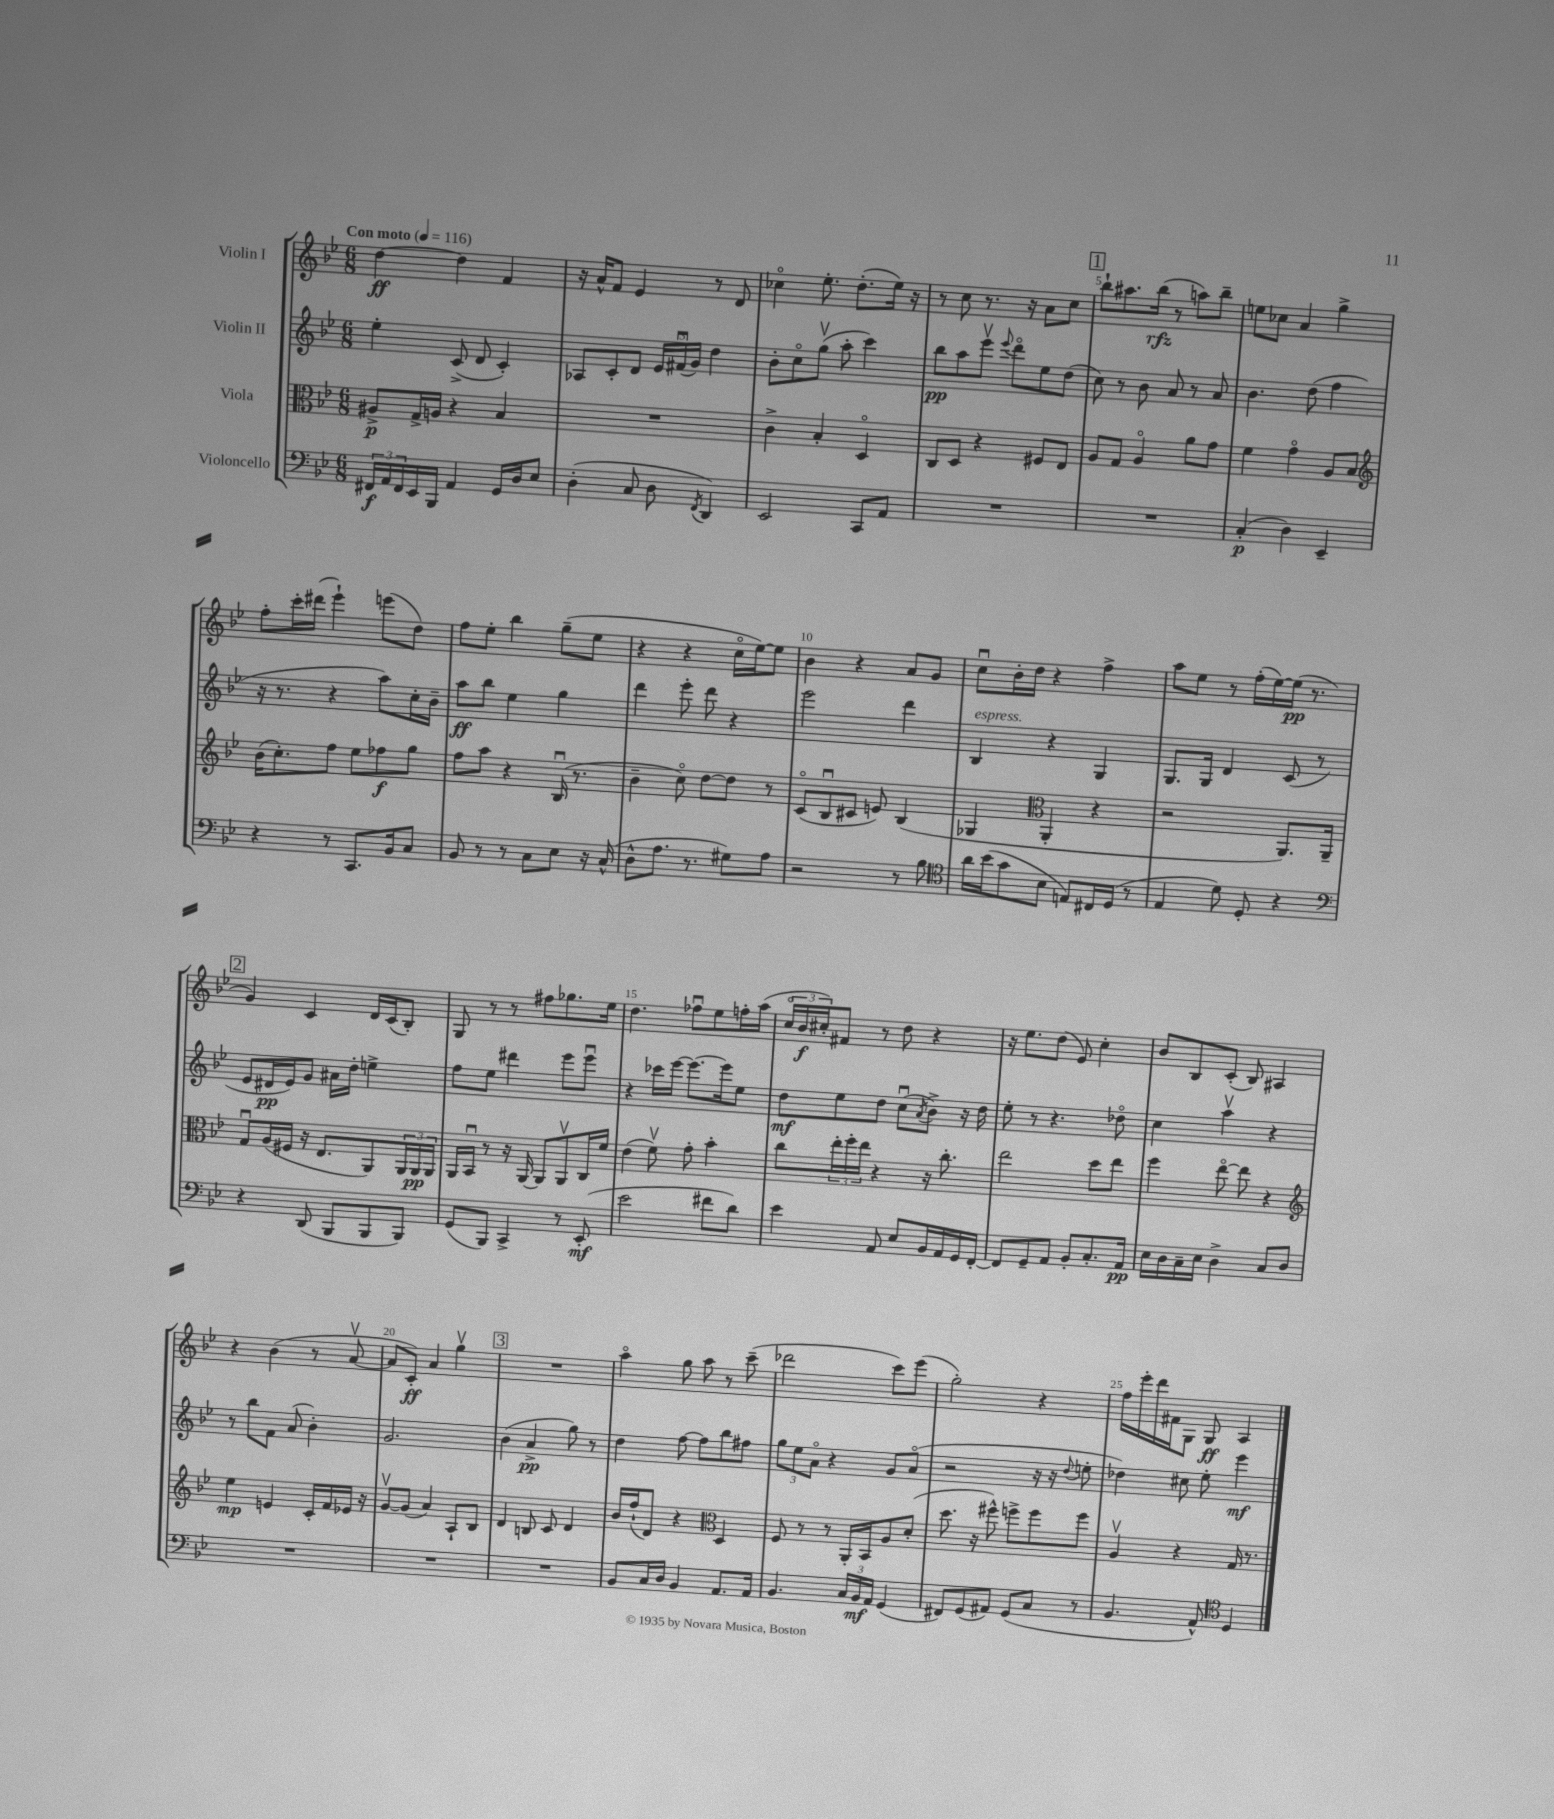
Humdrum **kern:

**kern	**dynam	**kern	**dynam	**kern	**dynam	**kern	**dynam
*part4	*part4	*part3	*part3	*part2	*part2	*part1	*part1
*staff4	*staff4	*staff3	*staff3	*staff2	*staff2	*staff1	*staff1
*I"Violoncello	*	*I"Viola	*	*I"Violin II	*	*I"Violin I	*
*clefF4	*	*clefC3	*	*clefG2	*	*clefG2	*
*k[b-e-]	*	*k[b-e-]	*	*k[b-e-]	*	*k[b-e-]	*
*M6/8	*	*M6/8	*	*M6/8	*	*M6/8	*
*MM116	*	*MM116	*	*MM116	*	*MM116	*
=1	=1	=1	=1	=1	=1	=1	=1
!	!	!	!	!	!	!LO:TX:a:B:t=Con moto	!
24FF#X/LL	f	8A#X^/L	p	4ee-'\	.	[4dd\	ff
24AA/	.	.	.	.	.	.	.
24FF#/	.	.	.	.	.	.	.
16EE-/	.	16G^/L	.	.	.	.	.
16BBB-/JJ	.	16An/JJ	.	.	.	.	.
4AA/	.	4r	.	(8c^/	.	4dd\]	.
.	.	.	.	8d/	.	.	.
16GG/LL	.	4B-/	.	4c'/)	.	4f/	.
16D/J	.	.	.	.	.	.	.
8E-/J	.	.	.	.	.	.	.
=2	=2	=2	=2	=2	=2	=2	=2
(4D'\	.	2.r	.	8A-X/L	.	16r	.
.	.	.	.	.	.	16a^^/KL	.
.	.	.	.	8c'/	.	8f/J	.
8C/	.	.	.	8d/J	.	4e-/	.
8D\	.	.	.	24e-/LL	.	.	.
.	.	.	.	(24f#Xu/	.	.	.
.	.	.	.	24g/JJ)	.	.	.
8qFF/	.	.	.	.	.	.	.
4DD/)	.	.	.	4dd\	.	8r	.
.	.	.	.	.	.	8d/	.
=3	=3	=3	=3	=3	=3	=3	=3
2EE-/	.	4c^\	.	8b-'\L	.	4cc-X\	.
.	.	.	.	8cc\	.	.	.
.	.	4B-'/	.	(8ggv\J	.	8.ee-'\	.
.	.	.	.	8aa'\	.	.	.
.	.	.	.	.	.	(8.dd'\L	.
8CC/L	.	4D/	.	4ccc\)	.	.	.
8AA/J	.	.	.	.	.	16ee-\Jk)	.
.	.	.	.	.	.	16r	.
=4	=4	=4	=4	=4	=4	=4	=4
2.r	.	8C/L	.	8bb-\L	pp	8r	.
.	.	8D/J	.	8aa\	.	8cc\	.
.	.	4r	.	8eee-v\J	.	8.r	.
.	.	.	.	8qqeee-/	.	.	.
.	.	.	.	8ddd\L	.	.	.
.	.	.	.	.	.	16r	.
.	.	8F#X/L	.	8ee-\	.	8a\L	.
.	.	8E-/J	.	(8dd\J	.	8cc\J	.
!!LO:REH:place=s1:t=1
=5	=5	=5	=5	=5	=5	=5	=5
2.r	.	8A/L	.	8cc\)	.	8bb-`\L	.
.	.	8G/J	.	8r	.	8.aa#X\	.
.	.	4A/	.	8b-\	.	.	.
.	.	.	.	.	.	(16bb-\Jk	rfz
.	.	.	.	8a/	.	8r	.
.	.	8a\L	.	8r	.	8aan\L)	.
.	.	8g\J	.	8a/	.	8bb-~\J	.
=6	=6	=6	=6	=6	=6	=6	=6
(4C'/	p	4f\	.	4.b-\	.	8een\L	.
.	.	.	.	.	.	8cc-X\J	.
4D\)	.	4g\	.	.	.	4a/	.
.	.	.	.	(8dd\	.	.	.
4EE-~/	.	8A/L	.	4ff\	.	4gg^\	.
.	.	8B-/J	.	.	.	.	.
!!LO:LB:g=z
=7	=7	=7	=7	=7	=7	=7	=7
*	*	*clefG2	*	*	*	*	*
4r	.	(16b-\KL	.	16r	.	8ff'\L	.
.	.	8.cc'\)	.	8.r	.	.	.
.	.	.	.	.	.	16ccc'\L	.
.	.	.	.	.	.	(16ddd#X\JJ	.
8r	.	8ff\J	.	4r	.	4eee-`\)	.
8.CC/L	.	8ee-\L	.	.	.	.	.
.	.	8ff-X\	f	8aa\L)	.	(8eeen\L	.
16BB-/k	.	.	.	.	.	.	.
8C/J	.	8gg\J	.	16cc'\L	.	8dd\J)	.
.	.	.	.	16b-~\JJ	.	.	.
=8	=8	=8	=8	=8	=8	=8	=8
8BB-/	.	8ff\L	.	8aa\L	ff	8ff\L	.
8r	.	8aa\J	.	8bb-\J	.	8ee-'\J	.
8r	.	4r	.	4ee-\	.	4bb-\	.
8C\L	.	.	.	.	.	.	.
8E-\J	.	(16B-u/	.	4gg\	.	(8gg~\L	.
.	.	8.r	.	.	.	.	.
16r	.	.	.	.	.	8ee-\J	.
(16C^^/	.	.	.	.	.	.	.
=9	=9	=9	=9	=9	=9	=9	=9
8D^^\L	.	4b-~\	.	4ddd\	.	4r	.
8.A\J	.	.	.	.	.	.	.
.	.	8cc\)	.	8eee-'\	.	4r	.
8.r	.	.	.	.	.	.	.
.	.	[8dd\L	.	8ddd\	.	.	.
8G#X\L)	.	8dd\J]	.	4r	.	16cc\LL	.
.	.	.	.	.	.	[16ee-\J)	.
8A\J	.	8r	.	.	.	8ee-\J]	.
=10	=10	=10	=10	=10	=10	=10	=10
2r	.	(8c/L	.	2eee-\	.	4b-\	.
.	.	8B-u/	.	.	.	.	.
.	.	8c#X/J	.	.	.	4r	.
.	.	8en/)	.	.	.	.	.
8r	.	(4B-/	.	4ddd\	.	8a/L	.
8B-\	.	.	.	.	.	8g/J	.
=11	=11	=11	=11	=11	=11	=11	=11
*clefC4	*	*	*	*	*	*	*
!	!	!	!	!LO:TX:a:i:t=espress.	!	!	!
16a\LL	.	4G-X/	.	4B-/	.	8ccu\L	.
(16b-\J	.	.	.	.	.	.	.
8g\	.	.	.	.	.	16b-'\L	.
.	.	.	.	.	.	16dd\JJ	.
*	*	*clefC3	*	*	*	*	*
8B-\J	.	4AA'/	.	4r	.	4r	.
8En/L)	.	.	.	.	.	.	.
16C#X/L	.	4r	.	4G/	.	4ff^\	.
(16D/JJ	.	.	.	.	.	.	.
8r	.	.	.	.	.	.	.
=12	=12	=12	=12	=12	=12	=12	=12
4E-/	.	2r	.	8.G/L	.	8aa\L	.
.	.	.	.	.	.	8ee-\J	.
.	.	.	.	16G/Jk	.	.	.
8d\)	.	.	.	4d/	.	8r	.
8D'/	.	.	.	.	.	(16ff'\LL	.
.	.	.	.	.	.	[16ee-\)	.
4r	.	8.AA/L)	.	(8c/	.	(16ee-\JJ]	pp
.	.	.	.	.	.	8.r	.
.	.	.	.	8r	.	.	.
.	.	16AA~/Jk	.	.	.	.	.
!!LO:LB:g=z
!!LO:REH:place=s1:t=2
=13	=13	=13	=13	=13	=13	=13	=13
*clefF4	*	*	*	*	*	*	*
4r	.	8Gu/L	.	8e-/L	.	4g/)	.
.	.	(16A/L	.	16d#X/L	pp	.	.
.	.	16F#X/JJ	.	16e-/J)	.	.	.
(8DD/	.	16r	.	8g/J	.	4c/	.
.	.	8.E-/L	.	.	.	.	.
8BBB-/L	.	.	.	16a#X\LL	.	.	.
.	.	.	.	16dd'\JJ	.	.	.
8BBB-/	.	8AA/)	.	4een^\	.	16d/LL	.
.	.	.	.	.	.	(16c/J	.
8BBB-/J)	.	24AA/L	.	.	.	8B-'/J)	.
.	.	24AA/	pp	.	.	.	.
.	.	24AA/JJ	.	.	.	.	.
=14	=14	=14	=14	=14	=14	=14	=14
(8GG/L	.	16AA/LL	.	8ff\L	.	8G/	.
.	.	16BB-u/JJ	.	.	.	.	.
8BBB-/J)	.	8r	.	8ee-\J	.	8r	.
4CC^/	.	16r	.	4ddd#X\	.	8r	.
.	.	[16AA/	.	.	.	.	.
.	.	8AA/L]	.	.	.	8ff#X\L	.
8r	.	8AAv/	.	8eee-\L	.	8.gg-X\	.
(8EE-'/	mf	16C/L	.	8eee-u\J	.	.	.
.	.	16f/JJ	.	.	.	16ee-\Jk	.
=15	=15	=15	=15	=15	=15	=15	=15
2e-\	.	(4e-\	.	4r	.	4.dd\	.
.	.	8fv\)	.	16ccc-X\LL	.	.	.
.	.	.	.	[16eee-\JJ	.	.	.
.	.	8g'\	.	8.eee-\L_	.	8ff-Xu\L	.
8f#X\L	.	4b-'\	.	.	.	8ee-\	.
.	.	.	.	16eee-\k]	.	.	.
8d\J)	.	.	.	8ee-\J	.	16ffn'\L	.
.	.	.	.	.	.	(16aa\JJ	.
=16	=16	=16	=16	=16	=16	=16	=16
4e-\	.	8cc\L	.	8dd\L	mf	24cc/LL	.
.	.	.	.	.	.	24b-/	f
.	.	.	.	.	.	24cc#X'/J)	.
.	.	24ee-'\L	.	8ee-\	.	8f#X/J	.
.	.	24ff'\	.	.	.	.	.
.	.	24ee-\JJ	.	.	.	.	.
8AA/	.	4r	.	8dd\J	.	8r	.
8E-/L	.	.	.	(8ccu\L	.	8dd\	.
.	.	.	.	8qa/	.	.	.
16BB-/L	.	16r	.	8b-^\J)	.	4r	.
16AA/	.	8.cc'\	.	.	.	.	.
16GG/	.	.	.	16r	.	.	.
[16FF'/JJ	.	.	.	16dd\	.	.	.
=17	=17	=17	=17	=17	=17	=17	=17
8FF/L]	.	2ee-\	.	8ee-'\	.	16r	.
.	.	.	.	.	.	8.ee-\L	.
8GG~/	.	.	.	8r	.	.	.
8AA/J	.	.	.	4.r	.	(8dd\J	.
8BB-'/L	.	.	.	.	.	8e-/)	.
8.C'/	.	8dd\L	.	.	.	4cc'\	.
.	.	8ee-\J	.	8dd-X\	.	.	.
16AA/Jk	pp	.	.	.	.	.	.
=18	=18	=18	=18	=18	=18	=18	=18
16E-\LL	.	4ff\	.	4cc\	.	8b-/L	.
16D\	.	.	.	.	.	.	.
16C~\	.	.	.	.	.	8B-/	.
16E-\JJ	.	.	.	.	.	.	.
4D^\	.	[8ee-\	.	4aav\	.	(8c'/J	.
.	.	8ee-\]	.	.	.	8B-/)	.
8C/L	.	4r	.	4r	.	4A#X/	.
8D/J	.	.	.	.	.	.	.
!!LO:LB:g=z
=19	=19	=19	=19	=19	=19	=19	=19
*	*	*clefG2	*	*	*	*	*
2.r	.	4ee-\	mp	8r	.	4r	.
.	.	.	.	8bb-\L	.	.	.
.	.	4en/	.	8f\J	.	(4b-\	.
.	.	.	.	(8a/	.	.	.
.	.	16c'/LL	.	4b-'\)	.	8r	.
.	.	16f/	.	.	.	.	.
.	.	16e-X/JJ	.	.	.	[8av/	.
.	.	16r	.	.	.	.	.
=20	=20	=20	=20	=20	=20	=20	=20
2.r	.	[8gv/L	.	2.g/	.	8a/L]	.
.	.	(8g/J]	.	.	.	8c'/J)	ff
.	.	4a/)	.	.	.	4a/	.
.	.	8A`/L	.	.	.	4ggv\	.
.	.	8B-/J	.	.	.	.	.
!!LO:REH:place=s1:t=3
=21	=21	=21	=21	=21	=21	=21	=21
2.r	.	4d/	.	(4b-\	.	2.r	.
.	.	8Bn/	.	4a^/	pp	.	.
.	.	8c/	.	.	.	.	.
.	.	4d/	.	8gg\)	.	.	.
.	.	.	.	8r	.	.	.
=22	=22	=22	=22	=22	=22	=22	=22
8BB-/L	.	16b-/LL	.	4dd\	.	4aa\	.
.	.	(16ff`/J	.	.	.	.	.
16C/L	.	8d/J)	.	.	.	.	.
16D/JJ	.	.	.	.	.	.	.
4BB-/	.	4r	.	[8ff\	.	8gg\	.
.	.	.	.	8ff\L]	.	8aa\	.
*	*	*clefC3	*	*	*	*	*
8.AA/L	.	4D/	.	8bb-\	.	8r	.
.	.	.	.	8ff#X\J	.	(8ccc~\	.
16AA/Jk	.	.	.	.	.	.	.
=23	=23	=23	=23	=23	=23	=23	=23
4.BB-/	.	8F/	.	12gg\L	.	2ddd-X\	.
.	.	.	.	12ee-\	.	.	.
.	.	8r	.	.	.	.	.
.	.	.	.	12a\J	.	.	.
.	.	8r	.	4r	.	.	.
24C/LL	.	16AA'/LL	.	.	.	.	.
24BB-/	mf	.	.	.	.	.	.
.	.	16BB-/J	.	.	.	.	.
24AA/JJ	.	.	.	.	.	.	.
(4GG/	.	8A/	.	8g/L	.	8ccc\L)	.
.	.	(8d'/J	.	(8a/J	.	(8eee-\J	.
=24	=24	=24	=24	=24	=24	=24	=24
8FF#X/L)	.	8.dd\	.	2r	.	2gg'\)	.
(8GG/	.	.	.	.	.	.	.
.	.	16r	.	.	.	.	.
8AA#X/J)	.	8ff#X^^\)	.	.	.	.	.
(8GG/L	.	8ffn^\L	.	.	.	.	.
8C/J	.	8ff\	.	16r	.	4r	.
.	.	.	.	16r	.	.	.
.	.	.	.	8qqdd/	.	.	.
8r	.	8ff\J	.	8een'\	.	.	.
=25	=25	=25	=25	=25	=25	=25	=25
4.BB-/	.	4Av/	.	4dd-X\)	.	16ff\LL	.
.	.	.	.	.	.	16eee-'\	.
.	.	.	.	.	.	16ddd\	.
.	.	.	.	.	.	16f#X\J	.
.	.	4r	.	8cc#X\	.	8G\J	.
8AA^^/)	.	.	.	8ee-'\	.	8G/	ff
*clefC4	*	*	*	*	*	*	*
4D/	.	16G/	.	4eee-\	mf	4A/	.
.	.	8.r	.	.	.	.	.
==	==	==	==	==	==	==	==
*-	*-	*-	*-	*-	*-	*-	*-
